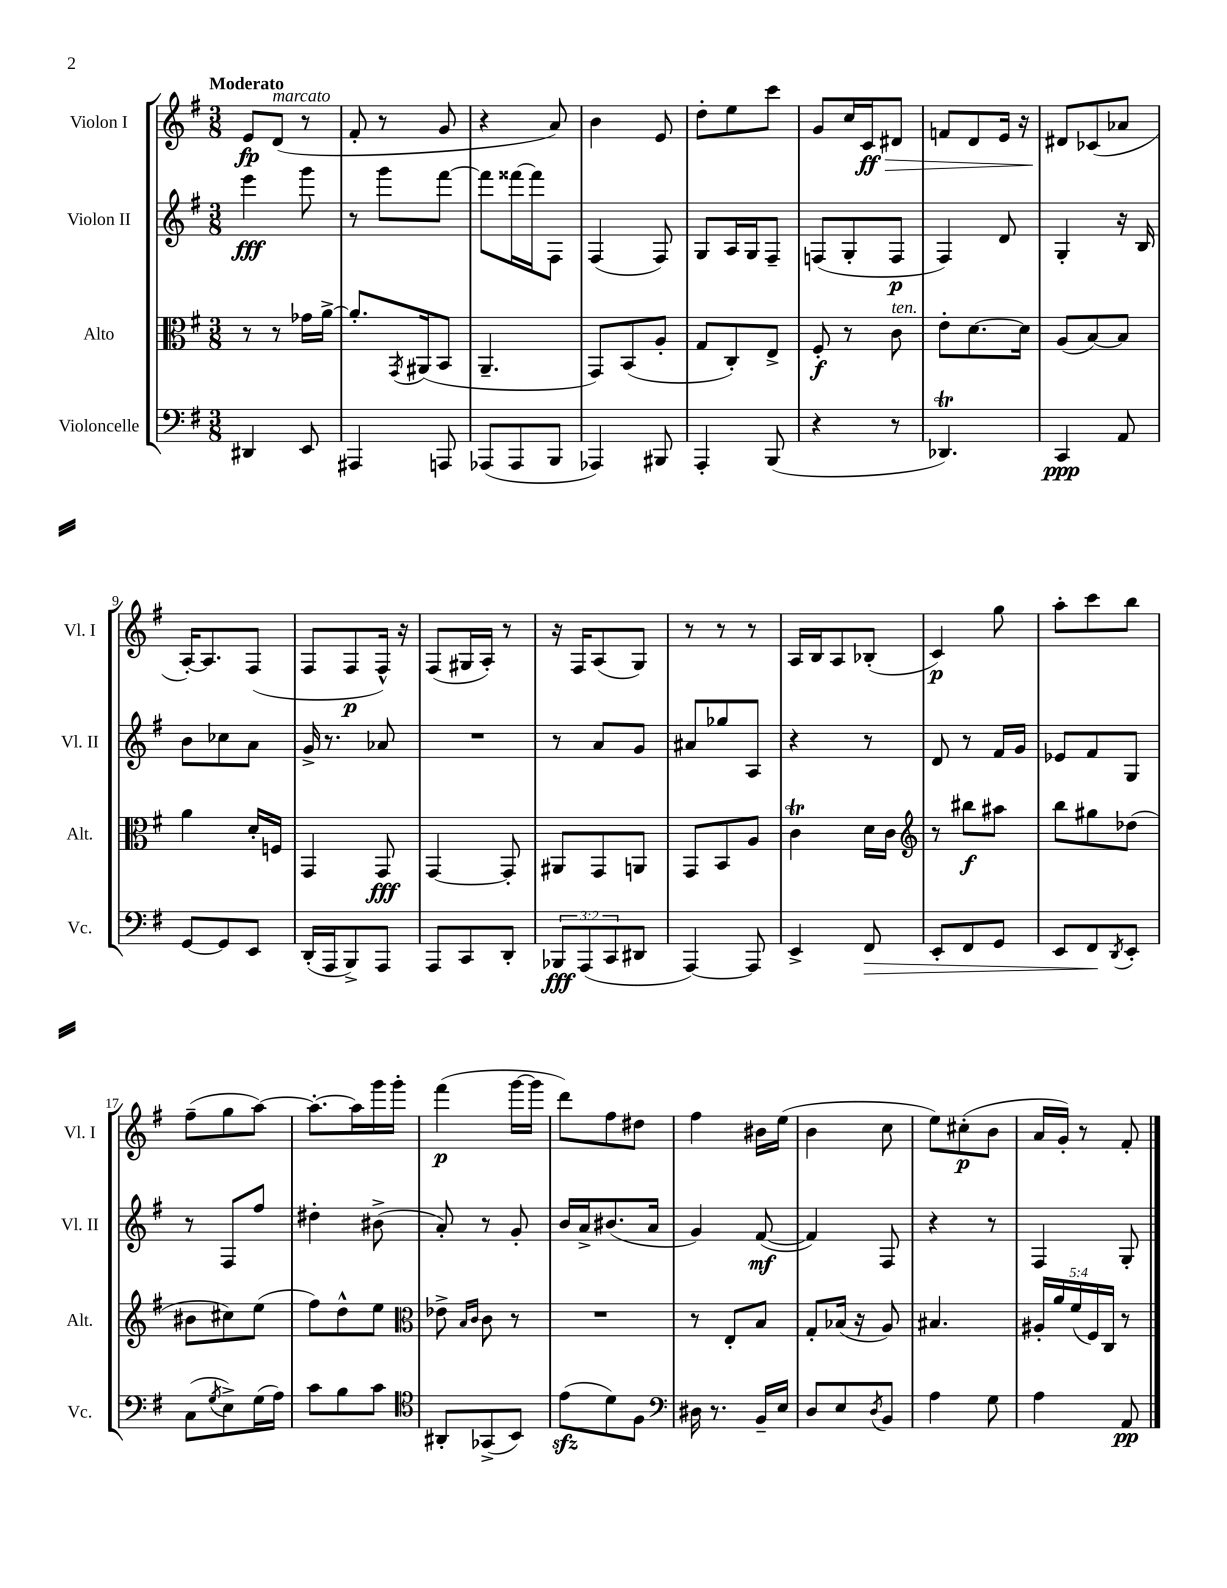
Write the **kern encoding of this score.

**kern	**dynam	**kern	**dynam	**kern	**dynam	**kern	**dynam
*part4	*part4	*part3	*part3	*part2	*part2	*part1	*part1
*staff4	*staff4	*staff3	*staff3	*staff2	*staff2	*staff1	*staff1
*I"Violoncelle	*	*I"Alto	*	*I"Violon II	*	*I"Violon I	*
*I'Vc.	*	*I'Alt.	*	*I'Vl. II	*	*I'Vl. I	*
*clefF4	*	*clefC3	*	*clefG2	*	*clefG2	*
*k[f#]	*	*k[f#]	*	*k[f#]	*	*k[f#]	*
*M3/8	*	*M3/8	*	*M3/8	*	*M3/8	*
=1	=1	=1	=1	=1	=1	=1	=1
!	!	!	!	!	!	!LO:TX:a:B:t=Moderato	!
4DD#X/	.	8r	.	4eee\	fff	8e/L	fp
!	!	!	!	!	!	!LO:TX:a:i:t=marcato	!
.	.	8r	.	.	.	(8d/J	.
8EE/	.	16g-X\LL	.	8ggg\	.	8r	.
.	.	[16a^\JJ	.	.	.	.	.
=2	=2	=2	=2	=2	=2	=2	=2
4AAA#X/	.	8.a'/L]	.	8r	.	8f#'/	.
.	.	.	.	8ggg\L	.	8r	.
.	.	8qGG/	.	.	.	.	.
.	.	(16AA#X/k	.	.	.	.	.
8AAAn/	.	8BB/J	.	[8fff#\J	.	8g/	.
=3	=3	=3	=3	=3	=3	=3	=3
(8AAA-X/L	.	4.AA~/	.	8fff#\L]	.	4r	.
8AAA-/	.	.	.	[16fff##X\L	.	.	.
.	.	.	.	16fff##\J]	.	.	.
8BBB/J	.	.	.	8F#\J	.	8a/)	.
=4	=4	=4	=4	=4	=4	=4	=4
4AAA-X/)	.	8GG/L)	.	(4F#/	.	4b\	.
.	.	(8BB/	.	.	.	.	.
8BBB#X/	.	8A'/J	.	8F#/)	.	8e/	.
=5	=5	=5	=5	=5	=5	=5	=5
4AAA'/	.	8G/L	.	8G/L	.	8dd'\L	.
.	.	8C'/)	.	16A/L	.	8ee\	.
.	.	.	.	16G/J	.	.	.
(8BBB/	.	8E^/J	.	8F#~/J	.	8ccc\J	.
=6	=6	=6	=6	=6	=6	=6	=6
4r	.	8F#'/	f	(8Fn/L	.	8g/L	.
.	.	8r	.	8G'/	.	16cc/L	.
!	!	!	!	!	!	!	!LO:HP:b
.	.	.	.	.	.	16c/J	> ff
!	!	!LO:TX:a:i:t=ten.	!	!	!	!	!
8r	.	8c\	.	8F/J	p	8d#X/J	.
=7	=7	=7	=7	=7	=7	=7	=7
4.DD-XT/)	.	8e'\L	.	4F#/)	.	8fn/L	.
.	.	[8.d\	.	.	.	8d/	.
.	.	.	.	8d/	.	16e/Jk	.
.	.	16d\Jk]	.	.	.	16r	.
=8	=8	=8	=8	=8	=8	=8	=8
4CC/	ppp	(8A/L	.	4G'/	.	8d#X/L	.
.	.	[8B/)	.	.	.	(8c-X/	]
8AA/	.	8B/J]	.	16r	.	8a-X/J	.
.	.	.	.	16B/	.	.	.
!!LO:LB:g=z
=9	=9	=9	=9	=9	=9	=9	=9
[8GG/L	.	4a\	.	8b\L	.	[16A'/KL)	.
.	.	.	.	.	.	8.A/]	.
8GG/]	.	.	.	8cc-X\	.	.	.
8EE/J	.	16d'/LL	.	8a\J	.	(8F#/J	.
.	.	16Fn/JJ	.	.	.	.	.
=10	=10	=10	=10	=10	=10	=10	=10
(16DD'/LL	.	4GG/	.	16g^/	.	8F#/L	.
16AAA/J	.	.	.	8.r	.	.	.
8BBB^/)	.	.	.	.	.	8F#/	p
8AAA/J	.	8GG/	fff	8a-X/	.	16F#^^/Jk)	.
.	.	.	.	.	.	16r	.
=11	=11	=11	=11	=11	=11	=11	=11
8AAA/L	.	[4GG/	.	4.r	.	(8F#/L	.
8CC/	.	.	.	.	.	16G#X/L	.
.	.	.	.	.	.	16A'/JJ)	.
8DD'/J	.	8GG'/]	.	.	.	8r	.
=12	=12	=12	=12	=12	=12	=12	=12
12BBB-X/L	fff	8AA#X/L	.	8r	.	16r	.
.	.	.	.	.	.	16F#/KL	.
(12AAA/	.	.	.	.	.	.	.
.	.	8GG/	.	8a/L	.	(8A/	.
12CC/	.	.	.	.	.	.	.
8DD#X/J	.	8AAn/J	.	8g/J	.	8G/J)	.
=13	=13	=13	=13	=13	=13	=13	=13
[4AAA/)	.	8GG/L	.	8a#X/L	.	8r	.
.	.	8BB/	.	8gg-X/	.	8r	.
8AAA/]	.	8A/J	.	8A/J	.	8r	.
=14	=14	=14	=14	=14	=14	=14	=14
4EE^/	.	4cT\	.	4r	.	16A/LL	.
.	.	.	.	.	.	16B/J	.
.	.	.	.	.	.	8A/	.
!	!LO:HP:b	!	!	!	!	!	!
8FF#/	>	16d\LL	.	8r	.	(8B-X'/J	.
.	.	16c\JJ	.	.	.	.	.
=15	=15	=15	=15	=15	=15	=15	=15
*	*	*clefG2	*	*	*	*	*
8EE'/L	.	8r	.	8d/	.	4c/)	p
8FF#/	.	8bb#X\L	f	8r	.	.	.
8GG/J	.	8aa#X\J	.	16f#/LL	.	8gg\	.
.	.	.	.	16g/JJ	.	.	.
=16	=16	=16	=16	=16	=16	=16	=16
8EE/L	.	8bb\L	.	8e-X/L	.	8aa'\L	.
8FF#/	.	8gg#X\	.	8f#/	.	8ccc\	.
8qDD/	.	.	.	.	.	.	.
8EE'/J	]	(8dd-X\J	.	8G/J	.	8bb\J	.
!!LO:LB:g=z
=17	=17	=17	=17	=17	=17	=17	=17
(8C\L	.	8b#X\L	.	8r	.	(8ff#~\L	.
8qG/	.	.	.	.	.	.	.
8E^\)	.	8cc#X\)	.	8F#/L	.	8gg\	.
(16G\L	.	(8ee\J	.	8ff#/J	.	[8aa\J)	.
16A\JJ)	.	.	.	.	.	.	.
=18	=18	=18	=18	=18	=18	=18	=18
8c\L	.	8ff#\L)	.	4dd#X'\	.	8.aa'\L_	.
8B\	.	8dd^^\	.	.	.	.	.
.	.	.	.	.	.	16aa\L]	.
8c\J	.	8ee\J	.	(8b#X^\	.	16ggg\	.
.	.	.	.	.	.	16ggg'\JJ	.
=19	=19	=19	=19	=19	=19	=19	=19
*clefC4	*	*clefC3	*	*	*	*	*
8AA#X'/L	.	8e-X^\	.	8a'/)	.	(4fff#\	p
.	.	16qqB/LL	.	.	.	.	.
.	.	16qqc/JJ	.	.	.	.	.
(8GG-X^/	.	8c\	.	8r	.	.	.
8BB/J)	.	8r	.	8g'/	.	[16ggg\LL	.
.	.	.	.	.	.	16ggg\JJ]	.
=20	=20	=20	=20	=20	=20	=20	=20
(8ezz\L	.	4.r	.	16b/LL	.	8ddd\L)	.
.	.	.	.	16a^/J	.	.	.
8d\)	.	.	.	(8.b#X/	.	8ff#\	.
8F#\J	.	.	.	.	.	8dd#X\J	.
.	.	.	.	16a/Jk	.	.	.
=21	=21	=21	=21	=21	=21	=21	=21
*clefF4	*	*	*	*	*	*	*
16D#X\	.	8r	.	4g/)	.	4ff#\	.
8.r	.	.	.	.	.	.	.
.	.	8E'/L	.	.	.	.	.
16BB~/LL	.	8B/J	.	([8f#/	mf	16b#X\LL	.
16E/JJ	.	.	.	.	.	(16ee\JJ	.
=22	=22	=22	=22	=22	=22	=22	=22
8D/L	.	8G'/L	.	4f#/])	.	4b\	.
8E/	.	(16B-X/Jk	.	.	.	.	.
.	.	16r	.	.	.	.	.
8qD/	.	.	.	.	.	.	.
8BB/J	.	8A/)	.	8F#/	.	8cc\	.
=23	=23	=23	=23	=23	=23	=23	=23
4A\	.	4.B#X/	.	4r	.	8ee\L)	.
.	.	.	.	.	.	(8cc#X'\	p
8G\	.	.	.	8r	.	8b\J	.
=24	=24	=24	=24	=24	=24	=24	=24
4A\	.	20A#X'/LL	.	4F#/	.	16a/LL	.
.	.	20a/	.	.	.	.	.
.	.	.	.	.	.	16g'/JJ)	.
.	.	(20f#/	.	.	.	.	.
.	.	.	.	.	.	8r	.
.	.	20F#/)	.	.	.	.	.
.	.	20C/JJ	.	.	.	.	.
8AA/	pp	8r	.	8G'/	.	8f#'/	.
==	==	==	==	==	==	==	==
*-	*-	*-	*-	*-	*-	*-	*-
